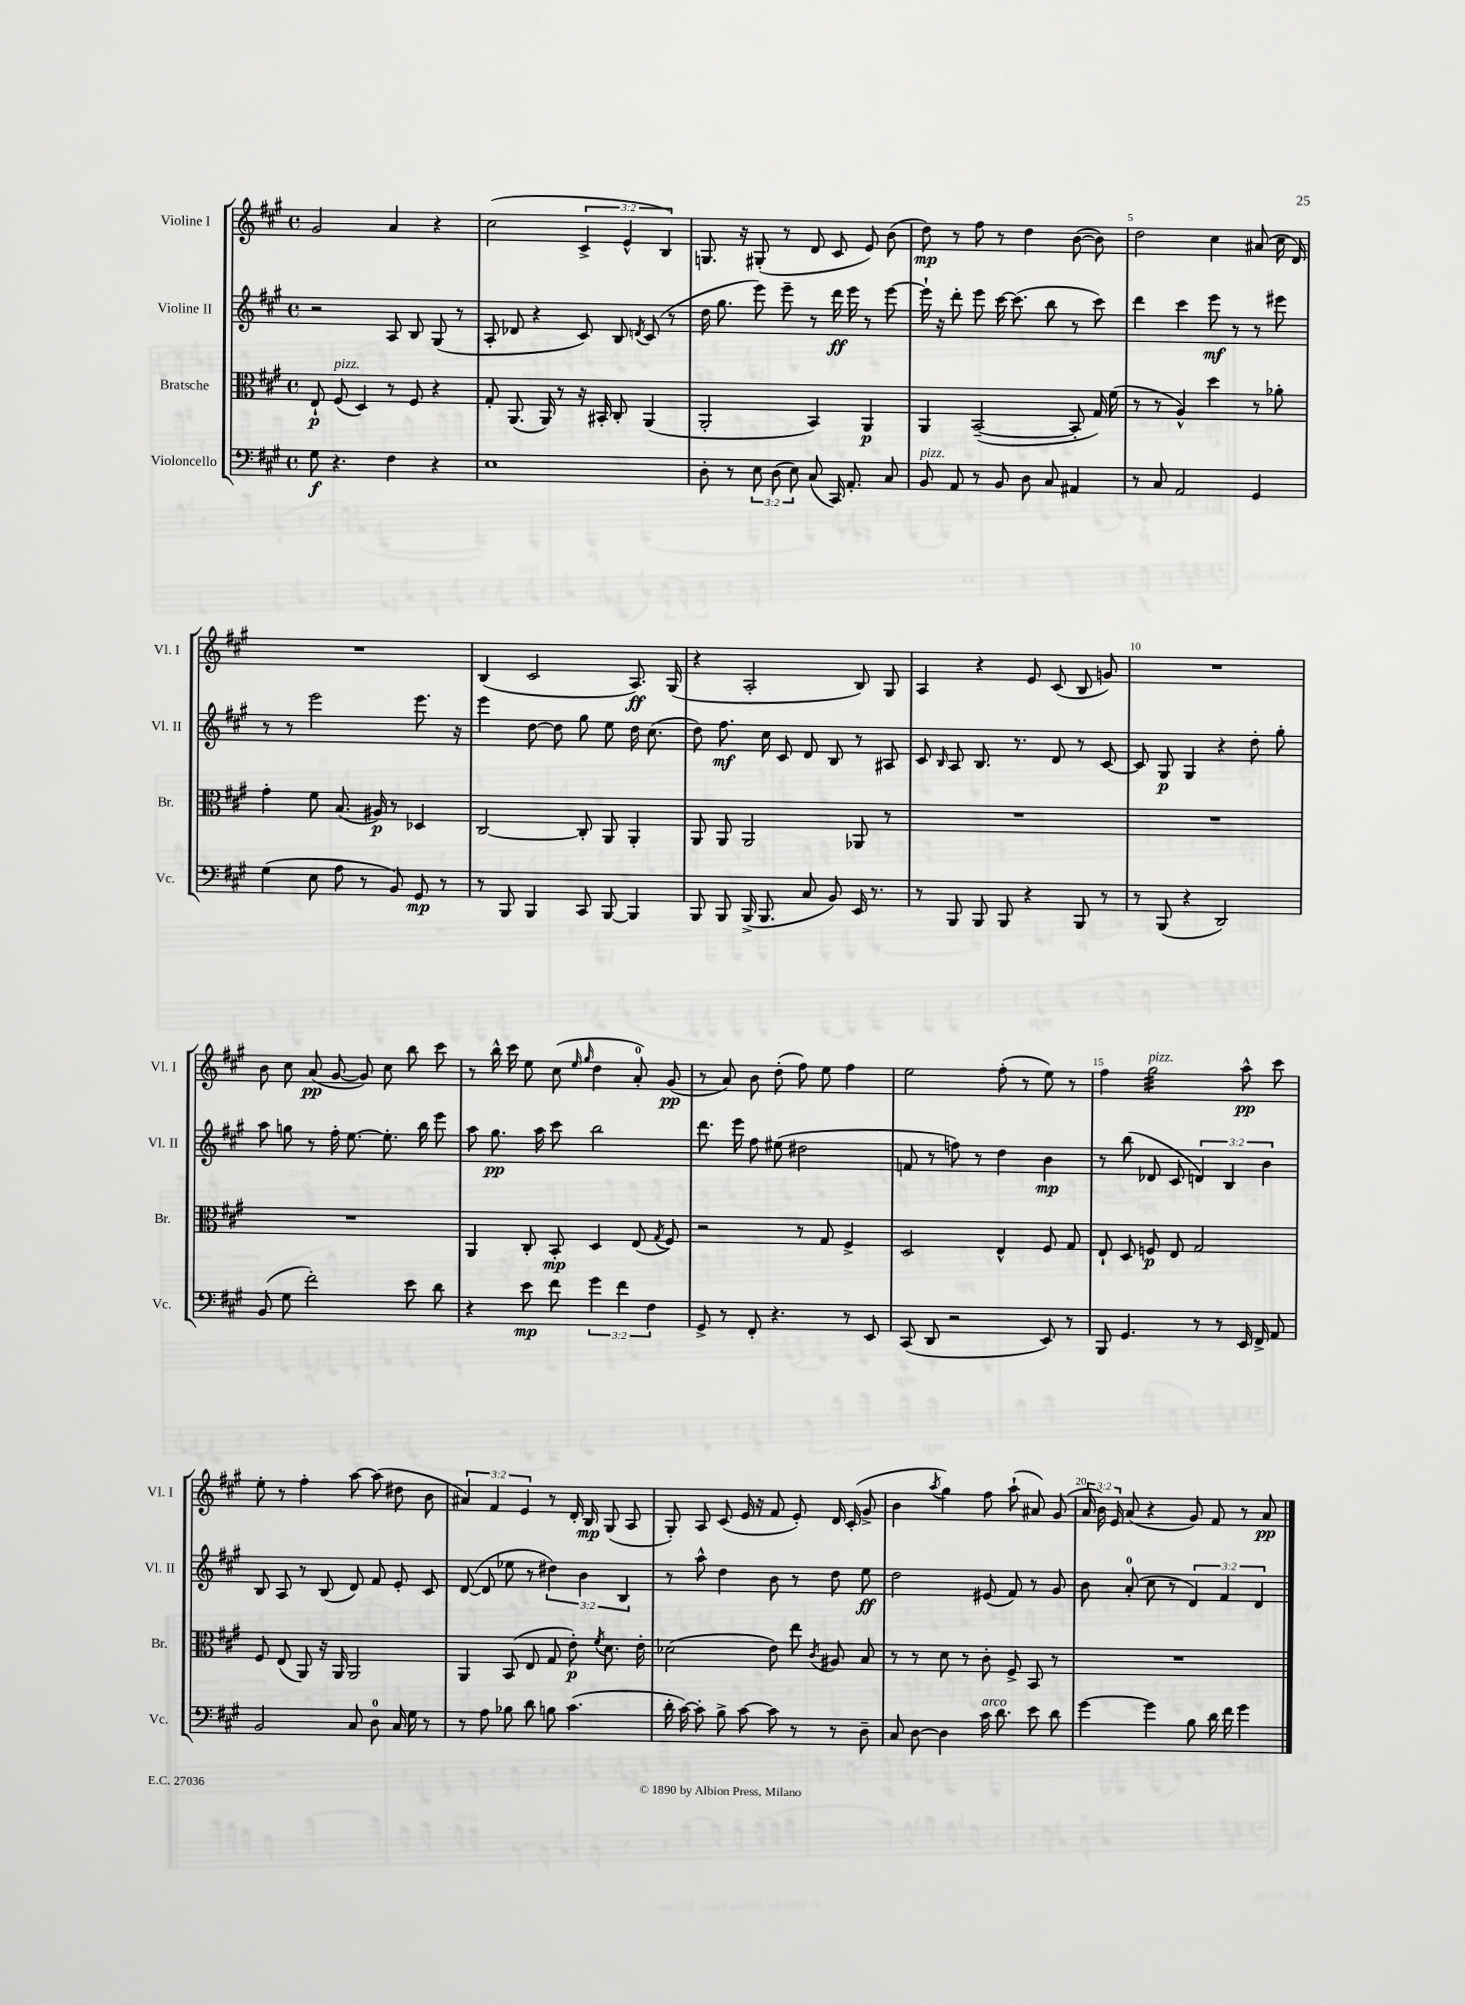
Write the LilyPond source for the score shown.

<<
\new StaffGroup <<
\new Staff = "s0" \with { instrumentName = "Violine I" shortInstrumentName = "Vl. I" } {
    \clef treble \key a \major \defaultTimeSignature \time 4/4 \override Staff.TupletNumber.text = #tuplet-number::calc-fraction-text
    \autoBeamOff gis'2 a'4 r4 |
    cis''2( \tuplet 3/2 { cis'4-> e'4-^ b4) } |
    g8. r16 gis8-.( r8 d'8 cis'8 e'8) b'8( |
    d''8\mp) r8 fis''8 r8 d''4 b'8~( b'8) |
    d''2 cis''4 ais'8( cis''16 d'16) |
    R1 |
    b4( cis'2 a8.\ff) gis16( |
    r4 a2-. b8) gis8 |
    a4 r4 e'8 cis'8( b8 g'8) |
    R1 |
    b'8 cis''8 a'8\pp( gis'8~ gis'8) cis''8 b''8 cis'''8 |
    r8 b''16-^ cis'''16 e''8 cis''8( \grace { e''16 gis''16 } d''4 a'8-0-.) gis'8\pp( |
    r8 a'8) b'8 d''8-.( fis''8) e''8 fis''4 |
    e''2 fis''8-.( r8 e''8) r8 |
    fis''4 gis''2:32^\markup { \italic "pizz." } a''8-^\pp cis'''8 |
    e''8-. r8 fis''4-. a''8~ a''8( dis''8 b'8 |
    \tuplet 3/2 { ais'4) fis'4 e'4 } r8 d'16-. b16\mp gis8( a8 |
    gis8-.) a8 cis'8( e'16 r16 fis'8 e'8-.) d'16 cis'16-.( gis'8-> |
    b'4 \acciaccatura { a''8 } gis''4) fis''8 a''8-!( ais'8) gis'8( |
    \tuplet 3/2 { a'16 b'16) e'16 } a'8( r4 gis'8) fis'8 r8 a'8\pp \bar "|." |
}
\new Staff = "s1" \with { instrumentName = "Violine II" shortInstrumentName = "Vl. II" } {
    \clef treble \key a \major \defaultTimeSignature \time 4/4 \override Staff.TupletNumber.text = #tuplet-number::calc-fraction-text
    \autoBeamOff r2 a8 b8 gis8( r8 |
    a8-. des'8 r4 cis'8) b8 \acciaccatura { d'8 } cis'8( r8 |
    d''16 gis''8. e'''8) e'''8-- r8 d'''16\ff e'''16 r8 e'''8~ |
    e'''16-! r16 d'''8-. e'''8 cis'''16~ cis'''8.( b''8 r8 cis'''8) |
    d'''4 cis'''4 e'''8\mf r8 r8 eis'''8 |
    r8 r8 e'''2 e'''8. r16 |
    e'''4 d''8~ d''8 gis''8 e''8 d''16 cis''8.( |
    d''8) fis''8.\mf cis''16 cis'8 d'8 b8 r8 ais8 |
    cis'8 \grace { b16 } a8 b8. r8. d'8 r8 cis'8~ |
    cis'8 gis8\p gis4 r4 d''8-. gis''8-. |
    a''8 g''8 r8 fis''16-. e''8.~ e''8.-. b''16 e'''8 |
    a''8 gis''8.\pp a''16 cis'''8 b''2 |
    d'''8. e'''16 fis''8 eis''8( dis''2 |
    f'8 r8 f''8) r8 d''4 b'4\mp |
    r8 b''8( des'8 cis'8 \tuplet 3/2 { d'4) b4 b'4 } |
    b8 a8 r8 b8( d'8) fis'8 e'8-. cis'8 |
    d'8~( d'8 ees''8 r8 \tuplet 3/2 { dis''4) b'4 b4 } |
    r8 a''8-^ d''4 b'8 r8 d''8 e''8\ff |
    d''2 eis'8( fis'8) r8 gis'8 |
    b'8 a'8-0-.( cis''8 r8 \tuplet 3/2 { d'4) fis'4 d'4 } \bar "|." |
}
\new Staff = "s2" \with { instrumentName = "Bratsche" shortInstrumentName = "Br." } {
    \clef alto \key a \major \defaultTimeSignature \time 4/4
    \autoBeamOff e8-!\p fis8^\markup { \italic "pizz." }( d4) r8 fis8 r4 |
    gis8-. a,8.( a,16) r8 r16 bis,16-. cis8-. a,4( |
    a,2-. b,4) a,4\p |
    a,4 b,2~--( b,8-. gis16) fis'16( |
    r8 r8 a4-^) d''4 r8 aes'8-. |
    gis'4-. fis'8 b8.( ais16\p) r8 des4 |
    cis2~ cis8-. a,8 a,4-. |
    a,8 a,8 a,2 aes,8 r8 |
    R1 |
    R1 |
    R1 |
    a,4 cis8-. b,8-.\mp d4 e8( \acciaccatura { gis8 } fis8) |
    r2 r8 gis8 fis4-> |
    d2 e4-^ fis8 gis8 |
    e8-! d8 f8\p e8 gis2 |
    fis8 e8( a,8) r16 a,16 a,2 |
    a,4 b,8( e8 gis8 e'8-.\p) \acciaccatura { fis'8 } d'8. e'16-. |
    des'2( e'8) e''8 \acciaccatura { cis'8 } ais8 b8 |
    r8 r8 d'8 r8 cis'8-. fis8-> b,8 r8 |
    R1 \bar "|." |
}
\new Staff = "s3" \with { instrumentName = "Violoncello" shortInstrumentName = "Vc." } {
    \clef bass \key a \major \defaultTimeSignature \time 4/4 \override Staff.TupletNumber.text = #tuplet-number::calc-fraction-text
    \autoBeamOff gis8\f r4. fis4 r4 |
    e1 |
    d8-. r8 \tuplet 3/2 { e8 d8( e8) } cis8( cis,16) a,8.-. cis8 |
    b,8^\markup { \italic "pizz." } a,8 r8 b,8 d8 cis8 ais,4 |
    r8 cis8 a,2 gis,4 |
    gis4( e8 a8 r8 b,8) gis,8\mp r8 |
    r8 b,,8 b,,4 cis,8 b,,8~ b,,4 |
    b,,8 b,,8 b,,16->( b,,8. cis8 b,8) e,16 r8. |
    r8 b,,8 b,,8 b,,8 r4 b,,8 r8 |
    r8 b,,8( r4 d,2) |
    b,8( gis8 fis'2-.) e'8 d'8 |
    r4 e'8\mp fis'8 \tuplet 3/2 { gis'4 fis'4 fis4 } |
    gis,8-> r8 fis,8-. r4. r8 e,8 |
    cis,8( d,8 r2 e,8) r8 |
    b,,8 gis,4. r8 r8 e,16 fis,16-> a,8 |
    b,2 cis8 d8-0 cis16 gis16 r8 |
    r8 a8 bes8 d'8 b8 cis'4.( |
    d'16-. cis'16~) cis'8-. b8-> cis'8~ cis'8 r8 r8 d8-- |
    cis8 d8~ d4 cis'16^\markup { \italic "arco" } d'8. e'8 d'8 |
    gis'4~ gis'4 b8 d'16 fis'16 gis'4 \bar "|." |
}
>>
>>
\layout { \context { \Score \override BarNumber.break-visibility = ##(#f #t #t) barNumberVisibility = #(every-nth-bar-number-visible 5) } }
